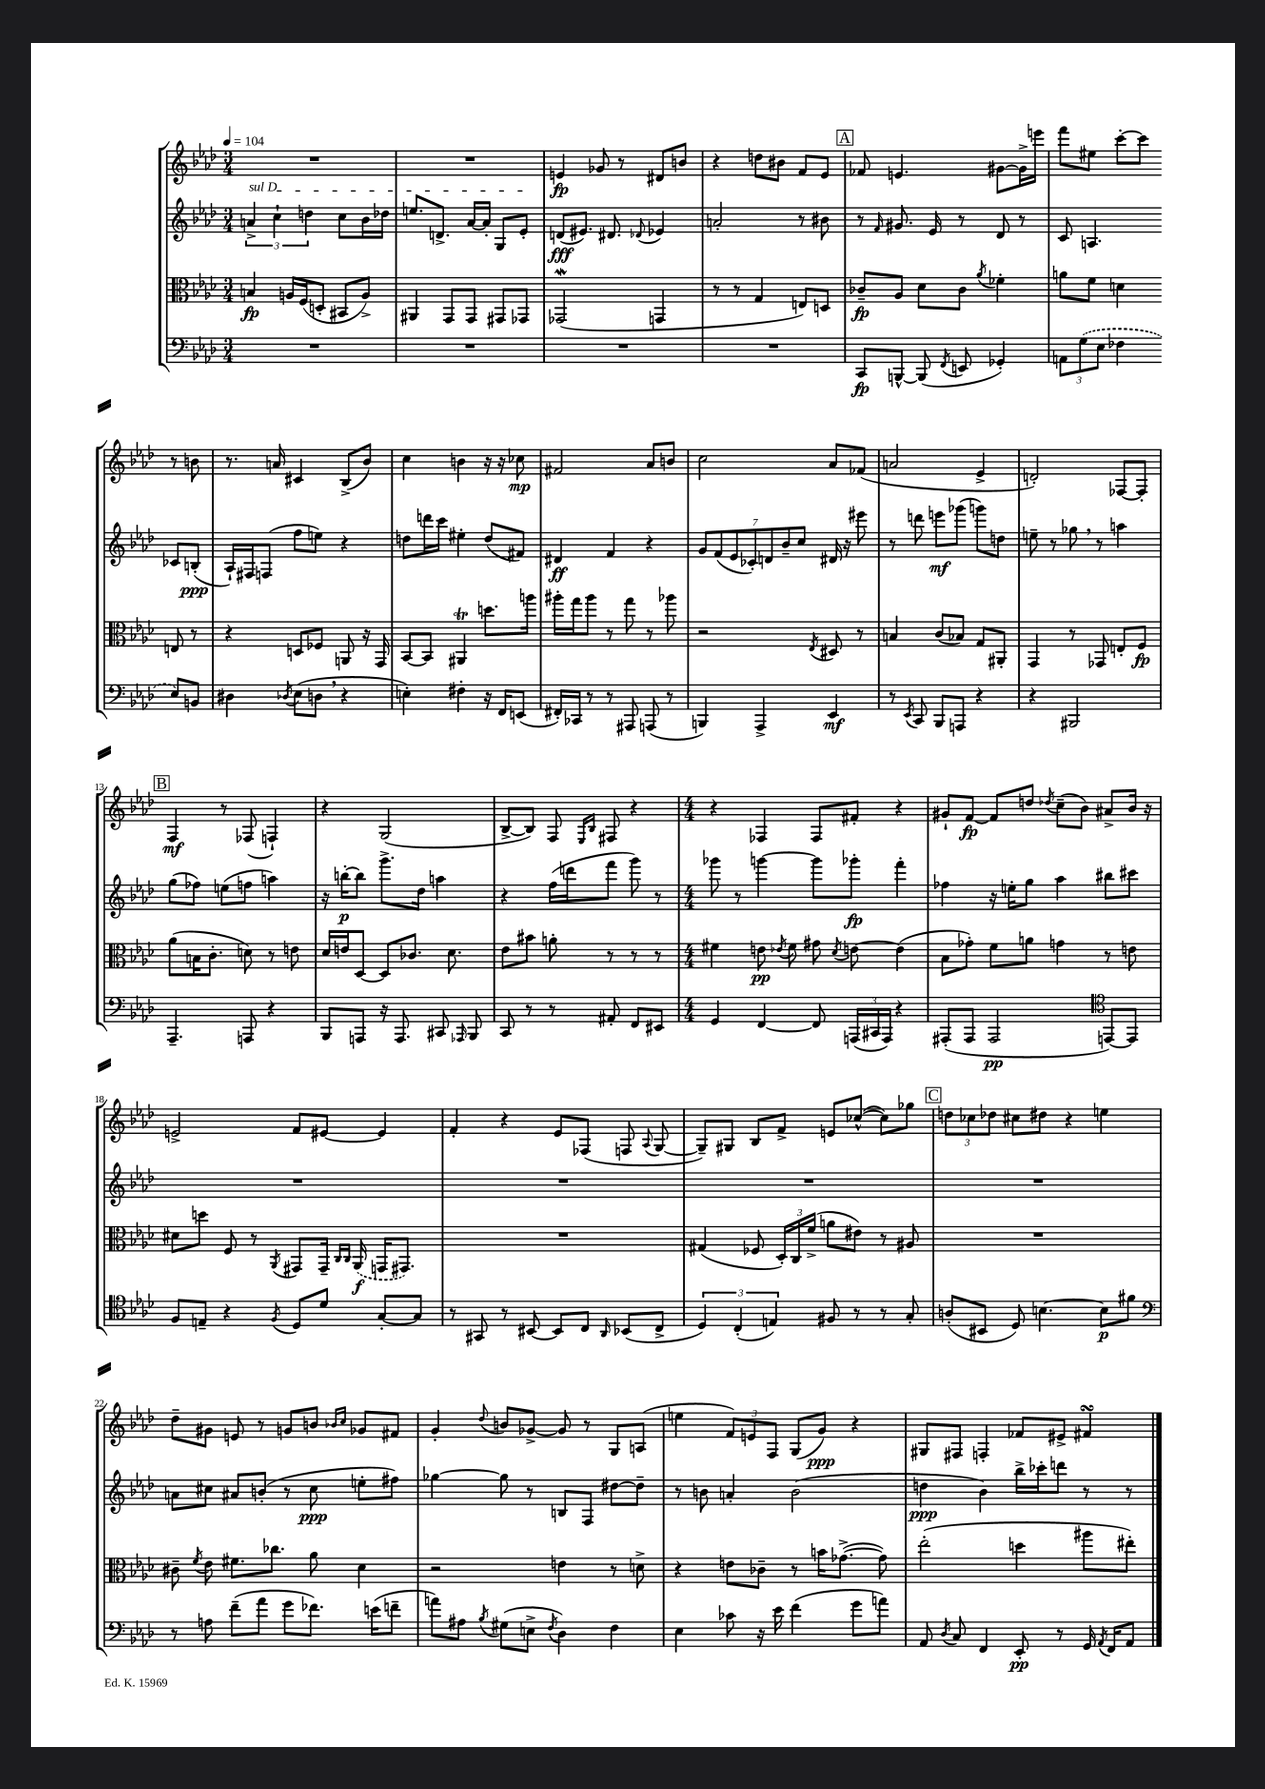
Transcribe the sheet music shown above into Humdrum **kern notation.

**kern	**dynam	**kern	**dynam	**kern	**dynam	**kern	**dynam
*part4	*part4	*part3	*part3	*part2	*part2	*part1	*part1
*staff4	*staff4	*staff3	*staff3	*staff2	*staff2	*staff1	*staff1
*clefF4	*	*clefC3	*	*clefG2	*	*clefG2	*
*k[b-e-a-d-]	*	*k[b-e-a-d-]	*	*k[b-e-a-d-]	*	*k[b-e-a-d-]	*
*M3/4	*	*M3/4	*	*M3/4	*	*M3/4	*
*MM104	*	*MM104	*	*MM104	*	*MM104	*
=1	=1	=1	=1	=1	=1	=1	=1
!	!	!	!	!LO:TX:a:i:t=sul D	!	!	!
2.r	.	4Bn/	fp	6an^/	.	2.r	.
.	.	.	.	6cc`\	.	.	.
.	.	16An/LL	.	.	.	.	.
.	.	(16F/J	.	.	.	.	.
.	.	.	.	6ddn\	.	.	.
.	.	8Dn'/J	.	.	.	.	.
.	.	8BB#X/L	.	8cc\L	.	.	.
.	.	8A^/J)	.	16b-\L	.	.	.
.	.	.	.	16dd-X\JJ	.	.	.
=2	=2	=2	=2	=2	=2	=2	=2
2.r	.	4AA#X/	.	8.een/L	.	2.r	.
.	.	.	.	8.dn^/J	.	.	.
.	.	8GG/L	.	.	.	.	.
.	.	8GG/J	.	[16a-/LL	.	.	.
.	.	.	.	16a-'/JJ]	.	.	.
.	.	8GG#X/L	.	8G/L	.	.	.
.	.	8GG-X/J	.	8e-'/J	.	.	.
=3	=3	=3	=3	=3	=3	=3	=3
2.r	.	(2GG-Xw/	.	(8dn/L	fff	4en/	fp
.	.	.	.	8.e#X/J)	.	.	.
.	.	.	.	.	.	8g-X/	.
.	.	.	.	8.d#X/	.	.	.
.	.	.	.	.	.	8r	.
.	.	.	.	8qqd-X/	.	.	.
.	.	4GGn/	.	4e-X/	.	8d#X/L	.
.	.	.	.	.	.	8bn/J	.
=4	=4	=4	=4	=4	=4	=4	=4
2.r	.	8r	.	2an'/	.	4r	.
.	.	8r	.	.	.	.	.
.	.	4G/	.	.	.	8ddn\L	.
.	.	.	.	.	.	8b#X\J	.
.	.	8En/L)	.	8r	.	8f/L	.
.	.	8Dn/J	.	8b#X\	.	8e-/J	.
!!LO:REH:place=s1:t=A
=5	=5	=5	=5	=5	=5	=5	=5
8CC/L	fp	8c-X~/L	fp	8r	.	8f-X/	.
.	.	.	.	16qqf/	.	.	.
[8BBBn^^/J	.	8A-/J	.	8.g#X/	.	4.en/	.
(8BBB/]	.	8d-\L	.	.	.	.	.
.	.	.	.	16e-/	.	.	.
8qFF/	.	.	.	.	.	.	.
8EEn/	.	8c-\J	.	8r	.	.	.
.	.	8qa-/	.	.	.	.	.
4GG-X'/)	.	4f-X'\	.	8d-/	.	[8g#X\L	.
.	.	.	.	8r	.	16g#^\L]	.
.	.	.	.	.	.	16eeen\JJ	.
=6	=6	=6	=6	=6	=6	=6	=6
12AAn\L	.	8an\L	.	8c/	.	8fff\L	.
(12G\	.	.	.	.	.	.	.
.	.	8f\J	.	4.An/	.	8ee#X\J	.
12E-\J	.	.	.	.	.	.	.
4F-X\	.	4dn\	.	.	.	[8ccc'\L	.
.	.	.	.	.	.	8ccc\J]	.
8E-/L)	.	8En/	.	8c-X/L	.	8r	.
8BBn/J	.	8r	.	(8Bn'/J	ppp	8bn\	.
!!LO:LB:g=z
=7	=7	=7	=7	=7	=7	=7	=7
4D#X\	.	4r	.	16A-`/LL)	.	8.r	.
.	.	.	.	16F#X/J	.	.	.
.	.	.	.	(8Fn/J	.	.	.
.	.	.	.	.	.	16an/	.
8qD-X/	.	.	.	.	.	.	.
(8E-\L	.	8Dn/L	.	8ff\L	.	4c#X/	.
8Dn,\J	.	8F-X/J	.	8een\J)	.	.	.
4r	.	8AAn/	.	4r	.	(8B-^/L	.
.	.	16r	.	.	.	8b-/J)	.
.	.	16GG/	.	.	.	.	.
=8	=8	=8	=8	=8	=8	=8	=8
4En'\)	.	[8BB-/L	.	8ddn\L	.	4cc\	.
.	.	8BB-/J]	.	16dddn\L	.	.	.
.	.	.	.	16ccc\JJ	.	.	.
4F#X'\	.	4AA#Xt/	.	4ee#X'\	.	4bn\	.
16r	.	8.ddn\L	.	(8dd/L	.	16r	.
16FF/KL	.	.	.	.	.	16r	.
(8EEn/J	.	.	.	8f#X/J)	.	8cc-X\	mp
.	.	16aan\Jk	.	.	.	.	.
=9	=9	=9	=9	=9	=9	=9	=9
16FF#X'/LL)	.	16aa#X'\LL	.	4d#X/	ff	2f#X/	.
16CC-X/JJ	.	16gg\J	.	.	.	.	.
8r	.	8aa#\J	.	.	.	.	.
8r	.	8r	.	4f/	.	.	.
8AAA#X/	.	8gg\	.	.	.	.	.
(8AAAn/	.	8r	.	4r	.	8a-/L	.
8r	.	8aa-X\	.	.	.	8bn/J	.
=10	=10	=10	=10	=10	=10	=10	=10
4BBBn/)	.	2r	.	14g/L	.	2cc\	.
.	.	.	.	(14f/	.	.	.
.	.	.	.	14e-/	.	.	.
.	.	.	.	14c-X'/)	.	.	.
4AAA-^/	.	.	.	.	.	.	.
.	.	.	.	14dn/	.	.	.
.	.	.	.	14b-~/	.	.	.
.	.	.	.	14cc/J	.	.	.
.	.	8qE-/	.	.	.	.	.
4EE-/	mf	8D#X/	.	16d#X/	.	8a-/L	.
.	.	.	.	16r	.	.	.
.	.	8r	.	8eee#X\	.	(8f-X/J	.
=11	=11	=11	=11	=11	=11	=11	=11
8r	.	4Bn/	.	8r	.	2an/	.
8qEE-/	.	.	.	.	.	.	.
8CC/	.	.	.	8dddn\	.	.	.
8BBB-/L	.	(8c/L	.	8eeen\L	mf	.	.
8AAAn/J	.	8B-X/J)	.	(8ggg-X\J	.	.	.
4r	.	8G/L	.	8gggn\L)	.	4e-^/	.
.	.	8AA#X'/J	.	8ddn\J	.	.	.
=12	=12	=12	=12	=12	=12	=12	=12
4r	.	4GG/	.	8een~\	.	2dn'/)	.
.	.	.	.	8r	.	.	.
2BBB#X/	.	8r	.	8gg-X,\	.	.	.
.	.	8GG-X/	.	8r	.	.	.
.	.	8En'/L	.	4aan\	.	[8F-X/L	.
.	.	8F/J	fp	.	.	8F-'/J]	.
!!LO:LB:g=z
!!LO:REH:place=s1:t=B
=13	=13	=13	=13	=13	=13	=13	=13
4.AAA-~/	.	(8a-\L	.	(8gg\L	.	4F/	mf
.	.	16Bn\K	.	8ff-X\J)	.	.	.
.	.	8.c'\J	.	.	.	.	.
.	.	.	.	(8een\L	.	8r	.
8AAAn/	.	8dn\)	.	8ffn\J	.	(8F-X/	.
4r	.	8r	.	4aan\)	.	4Fn`/)	.
.	.	8en\	.	.	.	.	.
=14	=14	=14	=14	=14	=14	=14	=14
8BBB-/L	.	16d-/LL	.	16r	.	4r	.
.	.	16en/J	.	[16bbn'\KL	p	.	.
8AAAn/J	.	[8D-/J	.	8bb\J]	.	.	.
16r	.	8D-/L]	.	8.ggg^\L	.	(2G/	.
8.AAA/	.	.	.	.	.	.	.
.	.	8.c-X/J	.	.	.	.	.
.	.	.	.	16dd-\Jk	.	.	.
8CC#X/	.	.	.	4aan\	.	.	.
.	.	8.d-\	.	.	.	.	.
16qqAAA-X/	.	.	.	.	.	.	.
8BBB-/	.	.	.	.	.	.	.
=15	=15	=15	=15	=15	=15	=15	=15
8CC/	.	8e-\L	.	4r	.	[8B-^/L	.
8r	.	8b#X\J	.	.	.	8B-/J])	.
8r	.	8an'\	.	(16ff\LL	.	8F/	.
.	.	.	.	16dddn\J	.	.	.
.	.	.	.	.	.	16qqE-/LL	.
.	.	.	.	.	.	16qqB-/JJ	.
8AA#X'/	.	8r	.	8fff\J	.	8F#X/	.
8FF/L	.	8r	.	8ggg\)	.	4r	.
8EE#X/J	.	8r	.	8r	.	.	.
=16	=16	=16	=16	=16	=16	=16	=16
*M4/4	*	*M4/4	*	*M4/4	*	*M4/4	*
4GG/	.	4f#X\	.	8ggg-X\	.	4r	.
.	.	.	.	8r	.	.	.
[4FF/	.	8en\	pp	[4gggn\	.	4F-X/	.
.	.	8qe-X/	.	.	.	.	.
.	.	8f#\	.	.	.	.	.
8FF/]	.	8g#X\	.	8ggg\L]	.	8F-/L	.
.	.	8qd-/	.	.	.	.	.
(24AAAn/LL	.	[8en\	.	8ggg-X'\J	fp	8f#X'/J	.
24CC#X/	.	.	.	.	.	.	.
24AAA/JJ)	.	.	.	.	.	.	.
4r	.	(4e\]	.	4fff'\	.	4r	.
=17	=17	=17	=17	=17	=17	=17	=17
(8AAA#X'/L	.	8B-\L	.	4ff-X\	.	8g#X`/L	.
8AAA#/J	.	8g-X'\J)	.	.	.	[8f/J	fp
2AAA#/	pp	8f\L	.	16r	.	8f/L]	.
.	.	.	.	16een'\KL	.	.	.
.	.	8an\J	.	8gg\J	.	8ddn/J	.
.	.	.	.	.	.	8qdd-X/	.
.	.	4gn\	.	4aa-\	.	(8cc~\L	.
.	.	.	.	.	.	8b-\J)	.
*clefC4	*	*	*	*	*	*	*
[8EEn/L)	.	8r	.	8bb#X\L	.	8a#X^/L	.
8EE/J]	.	8en\	.	8ccc#X\J	.	16b-/Jk	.
.	.	.	.	.	.	16r	.
!!LO:LB:g=z
=18	=18	=18	=18	=18	=18	=18	=18
8F/L	.	8d#X\L	.	1r	.	2en^/	.
8En~/J	.	8ddn\J	.	.	.	.	.
4r	.	8F/	.	.	.	.	.
.	.	8r	.	.	.	.	.
8qF/	.	8qAA-/	.	.	.	.	.
8D-/L	.	8GG#X/L	.	.	.	8f/L	.
8d-/J	.	16GG#~/Jk	.	.	.	[8e#X/J	.
.	.	16qqC/LL	.	.	.	.	.
.	.	16qqC/JJ	.	.	.	.	.
.	.	(16AA-/	f	.	.	.	.
[8G'/L	.	16GGn/KL	.	.	.	4e#/]	.
.	.	8.GG#X/J)	.	.	.	.	.
8G/J]	.	.	.	.	.	.	.
=19	=19	=19	=19	=19	=19	=19	=19
8r	.	1r	.	1r	.	4f'/	.
8GG#X/	.	.	.	.	.	.	.
8r	.	.	.	.	.	4r	.
[8BB#X/	.	.	.	.	.	.	.
8BB#/L]	.	.	.	.	.	8e-/L	.
8C/J	.	.	.	.	.	(8F-X/J	.
16qqAA-/	.	.	.	.	.	.	.
(8BB-X/L	.	.	.	.	.	8Fn/	.
.	.	.	.	.	.	8qqA-/	.
8C^/J	.	.	.	.	.	[8G/	.
=20	=20	=20	=20	=20	=20	=20	=20
6D-/)	.	(4G#X/	.	1r	.	8G~/L])	.
.	.	.	.	.	.	8G#X/J	.
(6C'/	.	.	.	.	.	.	.
.	.	8F-X/	.	.	.	8B-/L	.
6En/)	.	.	.	.	.	.	.
.	.	24D-'/LL)	.	.	.	8f^/J	.
.	.	24C/	.	.	.	.	.
.	.	(24f^/JJ	.	.	.	.	.
8F#X/	.	8an\L	.	.	.	8en/L	.
8r	.	8e#X\J)	.	.	.	([8cc-X^^/J	.
8r	.	8r	.	.	.	8cc-\L])	.
8G'/	.	8A#X/	.	.	.	8gg-X\J	.
!!LO:REH:place=s1:t=C
=21	=21	=21	=21	=21	=21	=21	=21
(8An'/L	.	1r	.	1r	.	12ddn\L	.
.	.	.	.	.	.	12cc-X\	.
8BB#X/J	.	.	.	.	.	.	.
.	.	.	.	.	.	12dd-X\J	.
8D-/)	.	.	.	.	.	8cc#X\L	.
[4.Bn\	.	.	.	.	.	8dd#X\J	.
.	.	.	.	.	.	4r	.
8B\L]	p	.	.	.	.	4een\	.
8f#X\J	.	.	.	.	.	.	.
!!LO:LB:g=z
=22	=22	=22	=22	=22	=22	=22	=22
*clefF4	*	*	*	*	*	*	*
8r	.	8c#X~\	.	8an\L	.	8dd-~\L	.
.	.	8qf/	.	.	.	.	.
8An\	.	8e-\	.	8cc#X\J	.	8g#X\J	.
(8f~\L	.	8.f#X\L	.	8a#X/L	.	8en/	.
8a-\J	.	.	.	(8bn'/J	.	8r	.
.	.	8.cc-X\J	.	.	.	.	.
8g\L	.	.	.	8r	.	8gn/L	.
8.f-X\J)	.	8a-\	.	8cc#\	ppp	8bn/J	.
.	.	.	.	.	.	16qqb-X/LL	.
.	.	.	.	.	.	16qqcc/JJ	.
.	.	4d-\	.	8een'\L	.	8g-X/L	.
(16en\KL	.	.	.	.	.	.	.
8fn~\J	.	.	.	8ff#X\J)	.	8f#X/J	.
=23	=23	=23	=23	=23	=23	=23	=23
8an\L)	.	2r	.	[4gg-X\	.	4g'/	.
8A#X\J	.	.	.	.	.	.	.
8qB-/	.	.	.	.	.	8qqdd-/	.
(8G#X\L	.	.	.	8gg-\]	.	8bn/L	.
8En^\J	.	.	.	8r	.	[8g-X^/J	.
8qF/	.	.	.	.	.	.	.
4D-\)	.	4en\	.	8Bn/L	.	8g-/]	.
.	.	.	.	8F/J	.	8r	.
4F\	.	8r	.	[8dd#X\L	.	8G/L	.
.	.	8dn^\	.	8dd#~\J]	.	(8An/J	.
=24	=24	=24	=24	=24	=24	=24	=24
4E-\	.	4r	.	8r	.	4een\	.
.	.	.	.	8bn\	.	.	.
8c-X\	.	8en\L	.	4an'/	.	12f/L)	.
.	.	.	.	.	.	12en/	.
16r	.	8c-X~\J	.	.	.	.	.
.	.	.	.	.	.	12F/J	.
16e-\	.	.	.	.	.	.	.
(4f\	.	8r	.	(2b\	.	(8G/L	.
.	.	16bn\KL	.	.	.	8g/J)	ppp
.	.	([8.g-X^\J	.	.	.	.	.
8g\L	.	.	.	.	.	4r	.
8an\J)	.	8g-\])	.	.	.	.	.
=25	=25	=25	=25	=25	=25	=25	=25
8AA-/	.	(2ee-'\	.	4ddn\	ppp	8G#X/L	.
8qD-/	.	.	.	.	.	.	.
8C/	.	.	.	.	.	8F#X/J	.
4FF/	.	.	.	4b-\)	.	4Fn'/	.
8EE-'/	pp	4ddn\	.	16bb-^\LL	.	8f-X/L	.
.	.	.	.	16ccc-X'\J	.	.	.
8r	.	.	.	8dddn\J	.	8e#X^/J	.
16GG/	.	8aa#X\L	.	8r	.	4f#XsSsS/	.
8qAA-/	.	.	.	.	.	.	.
16FF/KL	.	.	.	.	.	.	.
8AA-/J	.	8ee#X'\J)	.	8r	.	.	.
==	==	==	==	==	==	==	==
*-	*-	*-	*-	*-	*-	*-	*-
